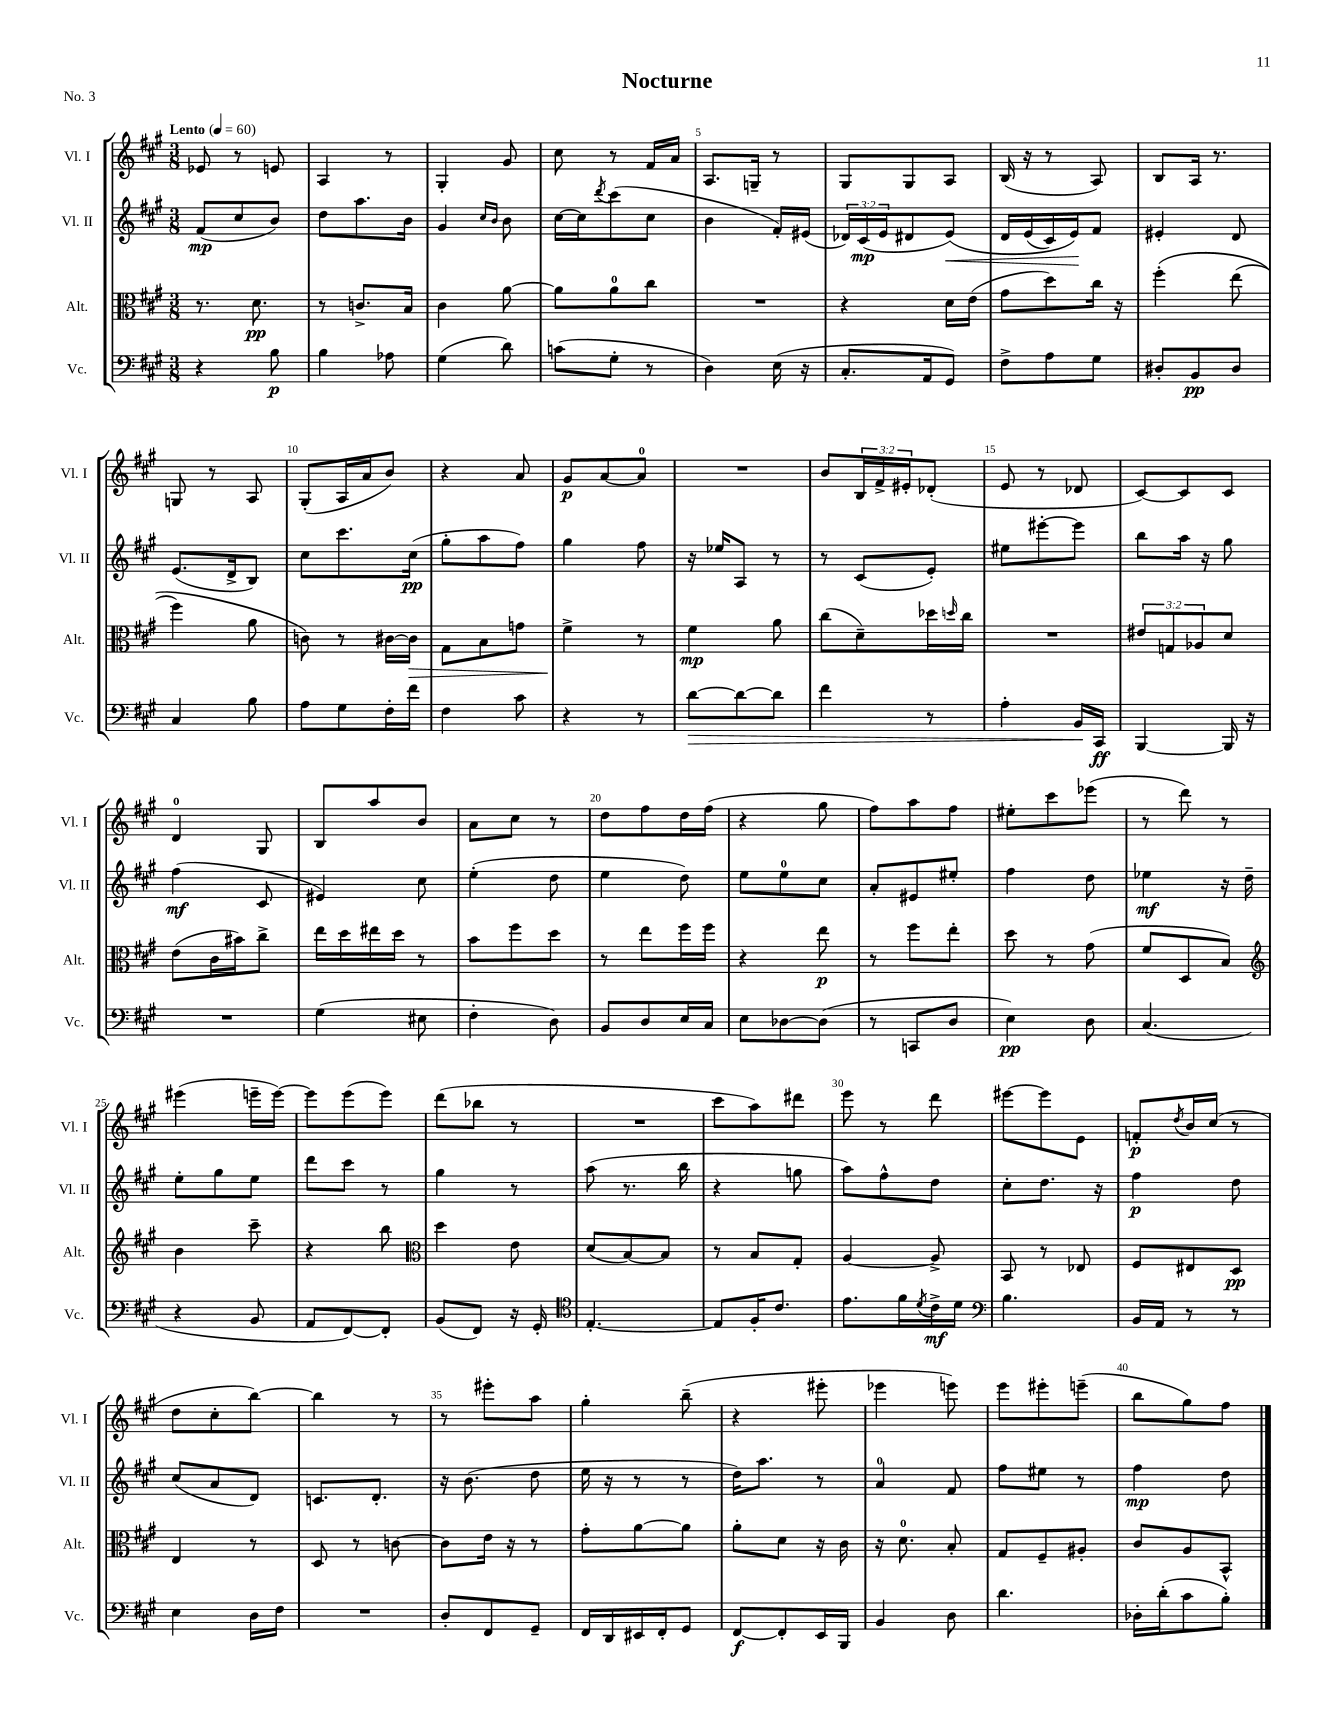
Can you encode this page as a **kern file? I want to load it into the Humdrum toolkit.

**kern	**dynam	**kern	**dynam	**kern	**dynam	**kern	**dynam
*part4	*part4	*part3	*part3	*part2	*part2	*part1	*part1
*staff4	*staff4	*staff3	*staff3	*staff2	*staff2	*staff1	*staff1
*I"Vc.	*	*I"Alt.	*	*I"Vl. II	*	*I"Vl. I	*
*I'Vc.	*	*I'Alt.	*	*I'Vl. II	*	*I'Vl. I	*
*clefF4	*	*clefC3	*	*clefG2	*	*clefG2	*
*k[f#c#g#]	*	*k[f#c#g#]	*	*k[f#c#g#]	*	*k[f#c#g#]	*
*M3/8	*	*M3/8	*	*M3/8	*	*M3/8	*
*MM60	*	*MM60	*	*MM60	*	*MM60	*
=1	=1	=1	=1	=1	=1	=1	=1
!	!	!	!	!	!	!LO:TX:a:B:t=Lento	!
4r	.	8.r	.	(8f#/L	mp	8e-X/	.
.	.	.	.	8cc#/	.	8r	.
.	.	8.d\	pp	.	.	.	.
8B\	p	.	.	8b/J)	.	8en/	.
=2	=2	=2	=2	=2	=2	=2	=2
4B\	.	8r	.	8dd\L	.	4A/	.
.	.	8.cn^/L	.	8.aa\	.	.	.
8A-X\	.	.	.	.	.	8r	.
.	.	16B/Jk	.	16b\Jk	.	.	.
=3	=3	=3	=3	=3	=3	=3	=3
(4G#\	.	4c#\	.	4g#/	.	4G#'/	.
.	.	.	.	16qqcc#/LL	.	.	.
.	.	.	.	16qqb/JJ	.	.	.
8d\)	.	[8a\	.	8b\	.	8g#/	.
=4	=4	=4	=4	=4	=4	=4	=4
(8cn\L	.	8a\L]	.	[16cc#\LL	.	8cc#\	.
.	.	.	.	16cc#\J]	.	.	.
.	.	.	.	8qddd/	.	.	.
8G#'\J	.	8a\	.	(8ccc#\	.	8r	.
8r	.	8cc#\J	.	8cc#\J	.	16f#/LL	.
.	.	.	.	.	.	16a/JJ	.
=5	=5	=5	=5	=5	=5	=5	=5
4D\)	.	4.r	.	4b\	.	8.A/L	.
.	.	.	.	.	.	16Gn~/Jk	.
(16E\	.	.	.	16f#'/LL)	.	8r	.
16r	.	.	.	(16e#X/JJ	.	.	.
=6	=6	=6	=6	=6	=6	=6	=6
8.C#'/L	.	4r	.	24d-X/LL)	.	8G#/L	.
.	.	.	.	(24c#/	mp	.	.
.	.	.	.	24e/J	.	.	.
.	.	.	.	8d#X/	.	8G#/	.
16AA/k	.	.	.	.	.	.	.
!	!	!	!	!	!LO:HP:b	!	!
8GG#/J)	.	16d\LL	.	(8e/J)	<	8A/J	.
.	.	(16e\JJ	.	.	.	.	.
=7	=7	=7	=7	=7	=7	=7	=7
8F#^\L	.	8g#\L	.	16d/LL	.	(16B/	.
.	.	.	.	(16e/	.	16r	.
8A\	.	8dd\)	.	16c#/)	.	8r	.
.	.	.	.	16e/J)	.	.	.
8G#\J	.	16cc#\Jk	.	8f#/J	[	8A/)	.
.	.	16r	.	.	.	.	.
=8	=8	=8	=8	=8	=8	=8	=8
8D#X'/L	.	(4ff#'\	.	4e#X'/	.	8B/L	.
8BB/	pp	.	.	.	.	16A/Jk	.
.	.	.	.	.	.	8.r	.
8D#/J	.	(8ee\	.	8d/	.	.	.
!!LO:LB:g=z
=9	=9	=9	=9	=9	=9	=9	=9
4C#/	.	4ff#\)	.	(8.e/L	.	8Gn/	.
.	.	.	.	.	.	8r	.
.	.	.	.	16d^/k	.	.	.
8B\	.	8a\	.	8B/J)	.	8A/	.
=10	=10	=10	=10	=10	=10	=10	=10
8A\L	.	8cn\)	.	8cc#\L	.	(8G#'/L	.
8G#\	.	8r	.	8.ccc#\	.	16A/L	.
.	.	.	.	.	.	16a/J	.
16F#'\L	.	[16c#X\LL	.	.	.	8b/J)	.
!	!	!	!LO:HP:b	!	!	!	!
16f#\JJ	.	16c#\JJ]	>	(16cc#\Jk	pp	.	.
=11	=11	=11	=11	=11	=11	=11	=11
4F#\	.	8G#\L	.	8gg#'\L	.	4r	.
.	.	8B\	.	8aa\	.	.	.
8c#\	.	8gn\J	.	8ff#\J)	.	8a/	.
=12	=12	=12	=12	=12	=12	=12	=12
4r	.	4f#^\	.	4gg#\	.	8g#/L	p
.	.	.	.	.	.	[8a/	.
8r	.	8r	]	8ff#\	.	8a/J]	.
=13	=13	=13	=13	=13	=13	=13	=13
!	!LO:HP:b	!	!	!	!	!	!
[8d\L	>	4f#\	mp	16r	.	4.r	.
.	.	.	.	16ee-X/KL	.	.	.
8d\_	.	.	.	8A/J	.	.	.
8d\J]	.	8a\	.	8r	.	.	.
=14	=14	=14	=14	=14	=14	=14	=14
4f#\	.	(8cc#\L	.	8r	.	8b/L	.
.	.	8d~\)	.	(8c#/L	.	24B/L	.
.	.	.	.	.	.	24f#^/	.
.	.	.	.	.	.	24e#X'/J	.
8r	.	16dd-X\L	.	8e'/J)	.	(8d-X'/J	.
.	.	16qqddn/	.	.	.	.	.
.	.	16cc#\JJ	.	.	.	.	.
=15	=15	=15	=15	=15	=15	=15	=15
4A'\	.	4.r	.	8ee#X\L	.	8e/	.
.	.	.	.	[8eee#X'\	.	8r	.
16BB/LL	.	.	.	8eee#\J]	.	8d-X/	.
16CC#/JJ	] ff	.	.	.	.	.	.
=16	=16	=16	=16	=16	=16	=16	=16
[4BBB/	.	12e#X/L	.	8bb\L	.	[8c#/L)	.
.	.	12Gn/	.	.	.	.	.
.	.	.	.	16aa\Jk	.	8c#/]	.
.	.	12A-X/	.	.	.	.	.
.	.	.	.	16r	.	.	.
16BBB/]	.	8d/J	.	8gg#\	.	8c#/J	.
16r	.	.	.	.	.	.	.
!!LO:LB:g=z
=17	=17	=17	=17	=17	=17	=17	=17
4.r	.	(8e\L	.	(4ff#\	mf	4d/	.
.	.	16c#\L	.	.	.	.	.
.	.	16b#X\J)	.	.	.	.	.
.	.	8cc#^\J	.	8c#/	.	8G#/	.
=18	=18	=18	=18	=18	=18	=18	=18
(4G#\	.	16ee\LL	.	4e#X/)	.	8B/L	.
.	.	16dd\	.	.	.	.	.
.	.	16ee#X\	.	.	.	8aa/	.
.	.	16dd\JJ	.	.	.	.	.
8E#X\	.	8r	.	8cc#\	.	8b/J	.
=19	=19	=19	=19	=19	=19	=19	=19
4F#'\	.	8b\L	.	(4ee'\	.	8a\L	.
.	.	8ff#\	.	.	.	8cc#\J	.
8D\)	.	8dd\J	.	8dd\	.	8r	.
=20	=20	=20	=20	=20	=20	=20	=20
8BB/L	.	8r	.	4ee\	.	8dd\L	.
8D/	.	8ee\L	.	.	.	8ff#\	.
16E/L	.	16ff#\L	.	8dd\)	.	16dd\L	.
16C#/JJ	.	16ff#\JJ	.	.	.	(16ff#\JJ	.
=21	=21	=21	=21	=21	=21	=21	=21
8E\L	.	4r	.	8ee\L	.	4r	.
[8D-X\	.	.	.	8ee\	.	.	.
(8D-\J]	.	8ee\	p	8cc#\J	.	8gg#\	.
=22	=22	=22	=22	=22	=22	=22	=22
8r	.	8r	.	8a'/L	.	8ff#\L)	.
8CCn/L	.	8ff#\L	.	8e#X/	.	8aa\	.
8D/J	.	8ee'\J	.	8ee#X'/J	.	8ff#\J	.
=23	=23	=23	=23	=23	=23	=23	=23
4E\)	pp	8dd\	.	4ff#\	.	8ee#X'\L	.
.	.	8r	.	.	.	8ccc#\	.
8D\	.	(8g#\	.	8dd\	.	(8eee-X\J	.
=24	=24	=24	=24	=24	=24	=24	=24
(4.C#/	.	8f#/L	.	4ee-X\	mf	8r	.
.	.	8D/	.	.	.	8ddd\)	.
.	.	8B/J)	.	16r	.	8r	.
.	.	.	.	16dd~\	.	.	.
!!LO:LB:g=z
=25	=25	=25	=25	=25	=25	=25	=25
*	*	*clefG2	*	*	*	*	*
4r	.	4b\	.	8ee'\L	.	(4eee#X\	.
.	.	.	.	8gg#\	.	.	.
8BB/	.	8ccc#~\	.	8ee\J	.	16eeen~\LL	.
.	.	.	.	.	.	[16eee\JJ)	.
=26	=26	=26	=26	=26	=26	=26	=26
8AA/L	.	4r	.	8ddd\L	.	8eee\L]	.
[8FF#/)	.	.	.	8ccc#\J	.	(8eee\	.
8FF#'/J]	.	8bb\	.	8r	.	8eee\J)	.
=27	=27	=27	=27	=27	=27	=27	=27
*	*	*clefC3	*	*	*	*	*
(8BB/L	.	4dd\	.	4gg#\	.	(8ddd\L	.
8FF#/J)	.	.	.	.	.	8bb-X\J	.
16r	.	8e\	.	8r	.	8r	.
16GG#'/	.	.	.	.	.	.	.
=28	=28	=28	=28	=28	=28	=28	=28
*clefC4	*	*	*	*	*	*	*
[4.E'/	.	(8d/L	.	(8aa\	.	4.r	.
.	.	[8B/)	.	8.r	.	.	.
.	.	8B/J]	.	.	.	.	.
.	.	.	.	16bb\	.	.	.
=29	=29	=29	=29	=29	=29	=29	=29
8E/L]	.	8r	.	4r	.	8ccc#\L	.
16F#'/K	.	8B/L	.	.	.	8aa\)	.
8.c#/J	.	.	.	.	.	.	.
.	.	8G#'/J	.	8ggn\	.	8ddd#X\J	.
=30	=30	=30	=30	=30	=30	=30	=30
8.e\L	.	[4A/	.	8aa\L)	.	8eee\	.
.	.	.	.	8ff#^^\	.	8r	.
16f#\L	.	.	.	.	.	.	.
8qd/	.	.	.	.	.	.	.
16c#^\	mf	8A^/]	.	8dd\J	.	8ddd\	.
16d\JJ	.	.	.	.	.	.	.
=31	=31	=31	=31	=31	=31	=31	=31
*clefF4	*	*	*	*	*	*	*
4.B\	.	8BB/	.	8cc#'\L	.	[8eee#X\L	.
.	.	8r	.	8.dd\J	.	8eee#\]	.
.	.	8E-X/	.	.	.	8e\J	.
.	.	.	.	16r	.	.	.
=32	=32	=32	=32	=32	=32	=32	=32
16BB/LL	.	8F#/L	.	4ff#\	p	8fn'/L	p
16AA/JJ	.	.	.	.	.	.	.
.	.	.	.	.	.	8qdd/	.
8r	.	8E#X/	.	.	.	16b/L	.
.	.	.	.	.	.	(16cc#/JJ	.
8r	.	8D/J	pp	8dd\	.	8r	.
!!LO:LB:g=z
=33	=33	=33	=33	=33	=33	=33	=33
4E\	.	4E/	.	(8cc#/L	.	8dd\L	.
.	.	.	.	8a/	.	8cc#'\	.
16D\LL	.	8r	.	8d/J)	.	[8bb\J)	.
16F#\JJ	.	.	.	.	.	.	.
=34	=34	=34	=34	=34	=34	=34	=34
4.r	.	8D/	.	8.cn/L	.	4bb\]	.
.	.	8r	.	.	.	.	.
.	.	.	.	8.d'/J	.	.	.
.	.	[8cn\	.	.	.	8r	.
=35	=35	=35	=35	=35	=35	=35	=35
8D'/L	.	8c\L]	.	16r	.	8r	.
.	.	.	.	(8.b\	.	.	.
8FF#/	.	16e\Jk	.	.	.	8eee#X'\L	.
.	.	16r	.	.	.	.	.
8GG#~/J	.	8r	.	8dd\	.	8aa\J	.
=36	=36	=36	=36	=36	=36	=36	=36
16FF#/LL	.	8g#'\L	.	16ee\	.	4gg#'\	.
16DD/	.	.	.	16r	.	.	.
16EE#X/	.	[8a\	.	8r	.	.	.
16FF#'/J	.	.	.	.	.	.	.
8GG#/J	.	8a\J]	.	8r	.	(8bb~\	.
=37	=37	=37	=37	=37	=37	=37	=37
[8FF#/L	f	8a'\L	.	16dd\KL)	.	4r	.
.	.	.	.	8.aa\J	.	.	.
8FF#'/]	.	8d\J	.	.	.	.	.
16EE/L	.	16r	.	8r	.	8eee#X'\	.
16BBB/JJ	.	16c#\	.	.	.	.	.
=38	=38	=38	=38	=38	=38	=38	=38
4BB/	.	16r	.	4a/	.	4eee-X\	.
.	.	8.d\	.	.	.	.	.
8D\	.	8B'/	.	8f#/	.	8eeen\)	.
=39	=39	=39	=39	=39	=39	=39	=39
4.d\	.	8G#/L	.	8ff#\L	.	8eee\L	.
.	.	8F#~/	.	8ee#X\J	.	8eee#X'\	.
.	.	8A#X'/J	.	8r	.	(8eeen~\J	.
=40	=40	=40	=40	=40	=40	=40	=40
16D-X'\LL	.	8c#/L	.	4ff#\	mp	8bb\L	.
(16d'\J	.	.	.	.	.	.	.
8c#\	.	8A/	.	.	.	8gg#\)	.
8B'\J)	.	8BB^^/J	.	8dd\	.	8ff#\J	.
==	==	==	==	==	==	==	==
*-	*-	*-	*-	*-	*-	*-	*-
